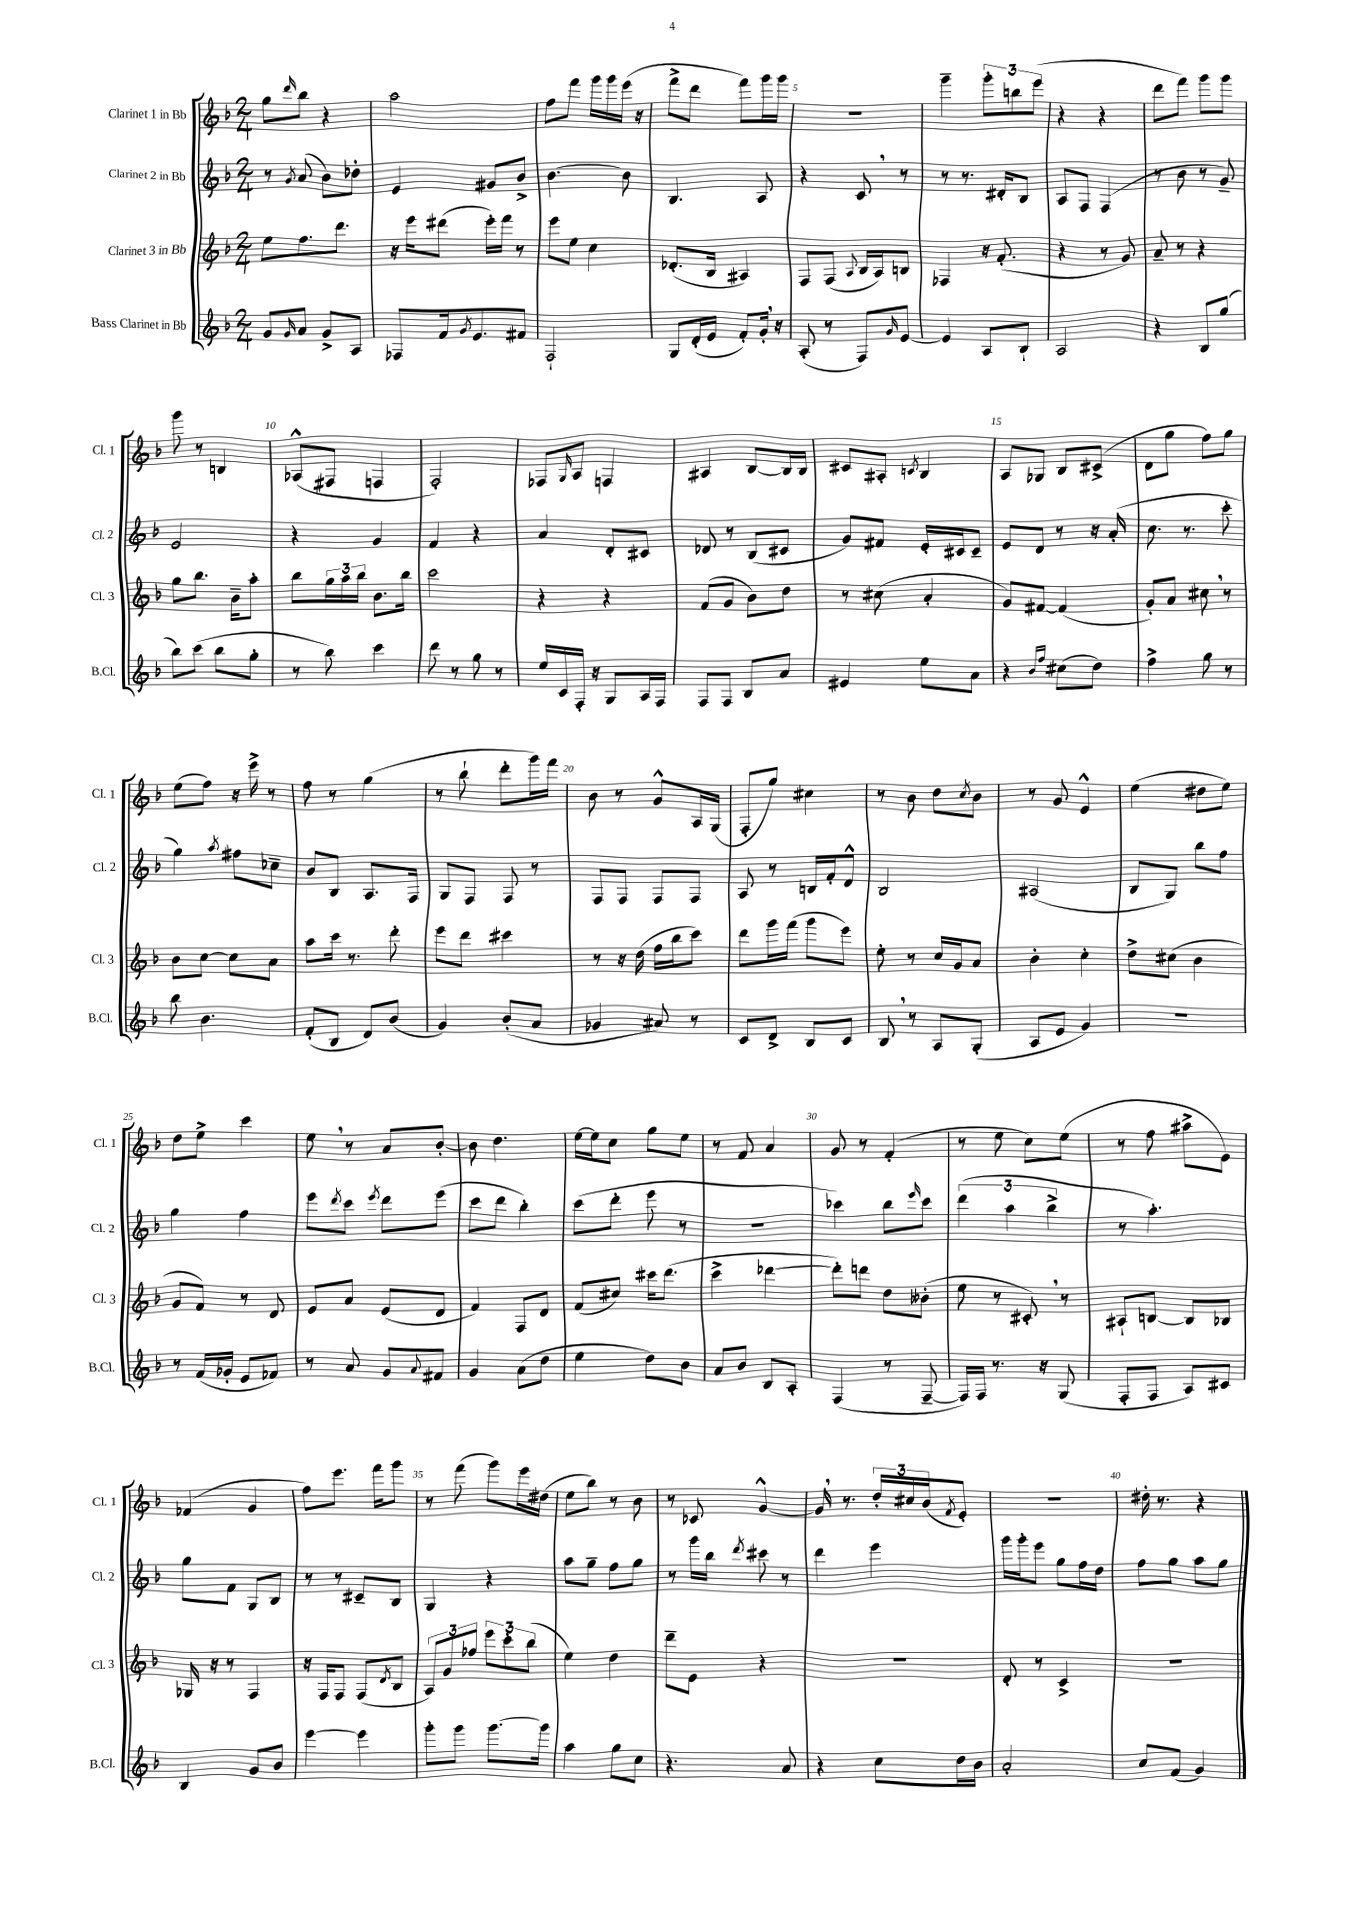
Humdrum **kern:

**kern	**kern	**kern	**kern
*staff4	*staff3	*staff2	*staff1
*clefG2	*clefG2	*clefG2	*clefG2
*k[b-]	*k[b-]	*k[b-]	*k[b-]
*M2/4	*M2/4	*M2/4	*M2/4
8g/L	8ee\L	8r	8gg\L
16qqg/	.	8qg/	16qqddd/
8a/J	8.ff\	(8a/	8bb-\J
8g^/L	.	8b-\L)	4r
.	8.ddd\J	.	.
8A/J	.	8dd-'\J	.
=	=	=	=
8F-/L	16r	4e/	2aa\
.	16eee\LK	.	.
16f/k	(8ddd#\J	.	.
8qg/	.	.	.
8.e/	.	.	.
.	16eee'\LL)	8g#/L	.
.	16fff\JJ	.	.
8f#/J	8r	8b-^/J	.
=	=	=	=
2F`/	8eee\L	[4.b-\	8ff\L
.	8ee\J	.	8fff\J
.	4cc\	.	16ggg\LL
.	.	.	16ggg\
.	.	8b-\]	(16eee\JJ
.	.	.	16r
=	=	=	=
8G/L	(8.d-'/L	4.B-/	8fff^\L
(16d'/L	.	.	8ddd\J
16e/JJ	16B-/Jk	.	.
8f'/L)	4A#/)	.	8fff\L)
16g'/Jk	.	8A/	16ggg\L
16r	.	.	16ggg\JJ
=	=	=	=
(8A'/	8F/L	4r	2r
8r	(8F/J	.	.
.	8qqA/	.	.
8F/L)	16B-/LL	8c/	.
.	16A/J)	.	.
16qqg/	.	.	.
[8e/J	8B/J	8r	.
=	=	=	=
4e/]	4F-/	8r	4ggg~\
.	.	8.r	.
8A/L	16r	.	12ggg'\L
.	(8.f'/	16d#'/LK	.
.	.	.	12bb\
8B-`/J	.	8B-/J	.
.	.	.	(12eee\J
=	=	=	=
2A/	4r	8A/L	4r
.	.	8F/J	.
.	8r	(4F/	4r
.	8g/)	.	.
=	=	=	=
4r	8a~/	8r	8ddd\L
.	8r	8b-\	8fff\J)
8B-/L	4r	8r	8ggg\L
(8gg/J	.	8g~/)	8ggg\J
=	=	=	=
8bb-\L)	8gg\L	2e/	8ggg\
(8ccc\J	8.bb-\J	.	8r
8bb-\L	.	.	4B/
.	16b-~\LK	.	.
8gg'\J	8aa'\J	.	.
=	=	=	=
8r	8bb-\L	4r	(8A-^^/L
8bb-\)	24gg\L	.	8F#/J
.	24aa\	.	.
.	24bb-\JJ	.	.
4ccc\	8.b-\L	4g/	4F/
.	16bb-\Jk	.	.
=	=	=	=
8ddd\	2ccc\	4f/	2F'/)
8r	.	.	.
8gg\	.	4r	.
8r	.	.	.
=	=	=	=
16ee/LL	4r	4a/	8F-/L
16c/	.	.	.
.	.	.	16qqG/
16F'/JJ	.	.	8A/J
16r	.	.	.
8G/L	4r	8d'/L	4F/
16A/L	.	8c#/J	.
16F/JJ	.	.	.
=	=	=	=
8F/L	(8f/L	8d-/	4A#/
8F/J	8g/J	8r	.
8B-/L	8b-\L)	(8B-/L	[8B-/L
8a/J	8dd\J	8c#/J	16B-/]L
.	.	.	16B-/JJ
=	=	=	=
4e#/	8r	8g/L)	8c#/L
.	(8cc#\	8f#/J	8A#'/J
.	.	.	8qc/
8ee\L	4a'/	16e'/LL	4B-/
.	.	16c#/J	.
8a\J	.	8c#~/J	.
=	=	=	=
4r	8g/L)	8e/L	8A/L
.	[8f#/J	8d/J	8G-/J
16qqb-/LL	.	.	.
16qqff/JJ	.	.	.
(8cc#\L	(4f#/]	8r	8B-/L
8dd\J)	.	16r	(8c#^/J
.	.	(16a'/	.
=	=	=	=
4ff^\	8g'/L)	8.cc\	8d\L
.	8a/J	.	8gg\J
.	.	8.r	.
8gg\	8cc#\	.	8ff\L)
8r	8r	8ccc'\	8gg\J
=	=	=	=
8bb-\	8b-\L	4gg\)	(8ee\L
4.b-\	[8cc\J	.	8ff\J)
.	.	8qaa/	.
.	8cc\]L	8ff#\L	16r
.	.	.	16eee^\
.	8a\J	8cc-~\J	8r
=	=	=	=
(8f'/L	8aa\L	8b-/L	8ff\
8B-/J	16ccc\Jk	8B-/J	8r
.	8.r	.	.
8d/L)	.	8.A/L	(4gg\
(8b-/J	8ddd'\	.	.
.	.	16F/Jk	.
=	=	=	=
4g/)	8eee\L	8G/L	8r
.	8ddd\J	8F/J	8bb-`\
(8b-'/L	4ccc#\	8F/	8ddd'\L
8a/J	.	8r	16ggg\L)
.	.	.	16fff\JJ
=	=	=	=
4g-/	8r	8F/L	8b-\
.	16r	8F/J	8r
.	(16dd\	.	.
8a#/)	16ff\LL	8F/L	8g^^/L
.	16bb-\J	.	.
8r	8ccc\J)	8F/J	16A/L
.	.	.	(16G/JJ
=	=	=	=
8c/L	8ddd\L	8A/	8F'/L
8d^/J	16ggg\L	8r	8gg/J)
.	(16fff\JJ	.	.
8B-/L	8ggg\L	16B/LL	4cc#\
.	.	16f'/J	.
8c/J	8eee\J)	8d^^/J	.
=	=	=	=
8B-/	8ee'\	2B-/	8r
8r	8r	.	8b-\
8A/L	16cc/LL	.	8dd\L
.	16g/J	.	.
.	.	.	8qcc/
(8G'/J	8a/J	.	8b-\J
=	=	=	=
8A/L	4b-'\	(2A#/	8r
8e/J	.	.	8g/
4g/)	4cc'\	.	4e^^/
=	=	=	=
2r	8dd^\L	8B-/L	(4ee\
.	(8cc#\J	8G/J)	.
.	4b-\	8bb-\L	8dd#\L
.	.	8ff\J	8ee\J)
=	=	=	=
8r	8g/L	4gg\	8dd\L
(16f/LL	8f/J)	.	8ee^\J
16g-'/JJ	.	.	.
8e/L	8r	4ff\	4ccc\
8f-/J)	8d/	.	.
=	=	=	=
8r	8e/L	8eee\L	8ee\
.	.	8qddd/	.
8a/	8a/J	8ccc\J	8r
.	.	8qeee/	.
8g/L	(8e/L	8ddd\L	8a/L
8qqa/	.	.	.
8f#/J	8d/J	(8eee\J	[8b-'/J
=	=	=	=
4g/	4f/)	8ccc\L	8b-\]
.	.	8ddd\J	4.dd\
(8a\L	8F/L	4bb-'\)	.
8dd\J	8d/J	.	.
=	=	=	=
4ee\	(8f/L	(8ccc\L	[16ee\LL
.	.	.	16ee\]J
.	8cc#/J)	8ddd'\J	8cc\J
8dd\L)	16ccc#\LK	8eee\	8gg\L
.	(8.ddd\J	.	.
8b-\J	.	8r	8ee\J
=	=	=	=
8a/L	4ccc^\	2r	8r
8b-/J	.	.	8f/
8B-/L	[4ddd-\	.	4a/
8A'/J	.	.	.
=	=	=	=
(4F/	8ddd-'\]L)	4ccc-\)	8g/
.	8ddd\J	.	8r
8r	8dd\L	8bb-\L	(4f'/
.	.	16qqeee/	.
[8F~/	(8b--'\J	8ccc-\J	.
=	=	=	=
16F/]LL)	8ee\	(6ddd\	8r
16F/JJ	.	.	.
8.r	8r	.	8ee\
.	.	6aa\	.
.	8c#'/)	.	8cc\L)
16r	.	.	.
.	.	6bb-^\	.
(8G/	8r	.	(8ee\J
=	=	=	=
8F'/L	8A#`/L	8r	8r
8F/J	[8B/J	4.aa'\)	8ff\
8A/L)	8B/]L	.	8aa#^\L
8c#/J	8B-/J	.	8e\J)
=	=	=	=
4B-/	16G-/	8gg\L	(4f-/
.	16r	.	.
.	8r	8f\J	.
8g/L	4F/	8G/L	4g/
8b-/J	.	8B-/J	.
=	=	=	=
[4eee\	16r	8r	8ff\L)
.	16F/LK	.	.
.	8F/J	8r	8.eee\J
4eee\]	(8F/L	8c#~/L	.
.	.	.	16fff\LK
.	8qd/	.	.
.	8B-/J	8B-/J	8ggg\J
=	=	=	=
8ggg'\L	12A/L)	4G/	8r
.	12g/	.	.
8ggg\J	.	.	(8fff\
.	12ff-/J	.	.
[8.ggg\L	12eee\L	4r	8ggg\L)
.	12ccc'\	.	.
.	.	.	16eee\L
.	(12bb-\J	.	.
16ggg\]Jk	.	.	(16dd#\JJ
=	=	=	=
4aa\	4ee\)	8aa\L	8ee\L
.	.	8gg~\J	8bb-\J)
8gg\L	4dd\	8ff\L	8r
8cc\J	.	8gg\J	8b-\
=	=	=	=
4.r	8ddd~\L	8r	8r
.	8e\J	16ggg\LL	8c-/
.	.	16bb-\JJ	.
.	.	8qddd/	.
.	4r	8ccc#\	[4g^^/
8a/	.	8r	.
=	=	=	=
4r	2r	4ddd\	16g/]
.	.	.	8.r
8cc\L	.	4eee\	24dd'/LL
.	.	.	24cc#/
.	.	.	(24b-/J
.	.	.	8qf/
16dd\L	.	.	8e'/J)
16b-\JJ	.	.	.
=	=	=	=
2a'/	8d'/	16ggg\LL	2r
.	.	16ggg'\J	.
.	8r	8eee\J	.
.	4c^/	8gg\L	.
.	.	16ff\L	.
.	.	16dd\JJ	.
=	=	=	=
8cc/L	2r	8ff\L	16dd#'\
.	.	.	8.r
(8f/J	.	8gg\J	.
4g/)	.	8aa\L	4r
.	.	8gg\J	.
==	==	==	==
*-	*-	*-	*-
